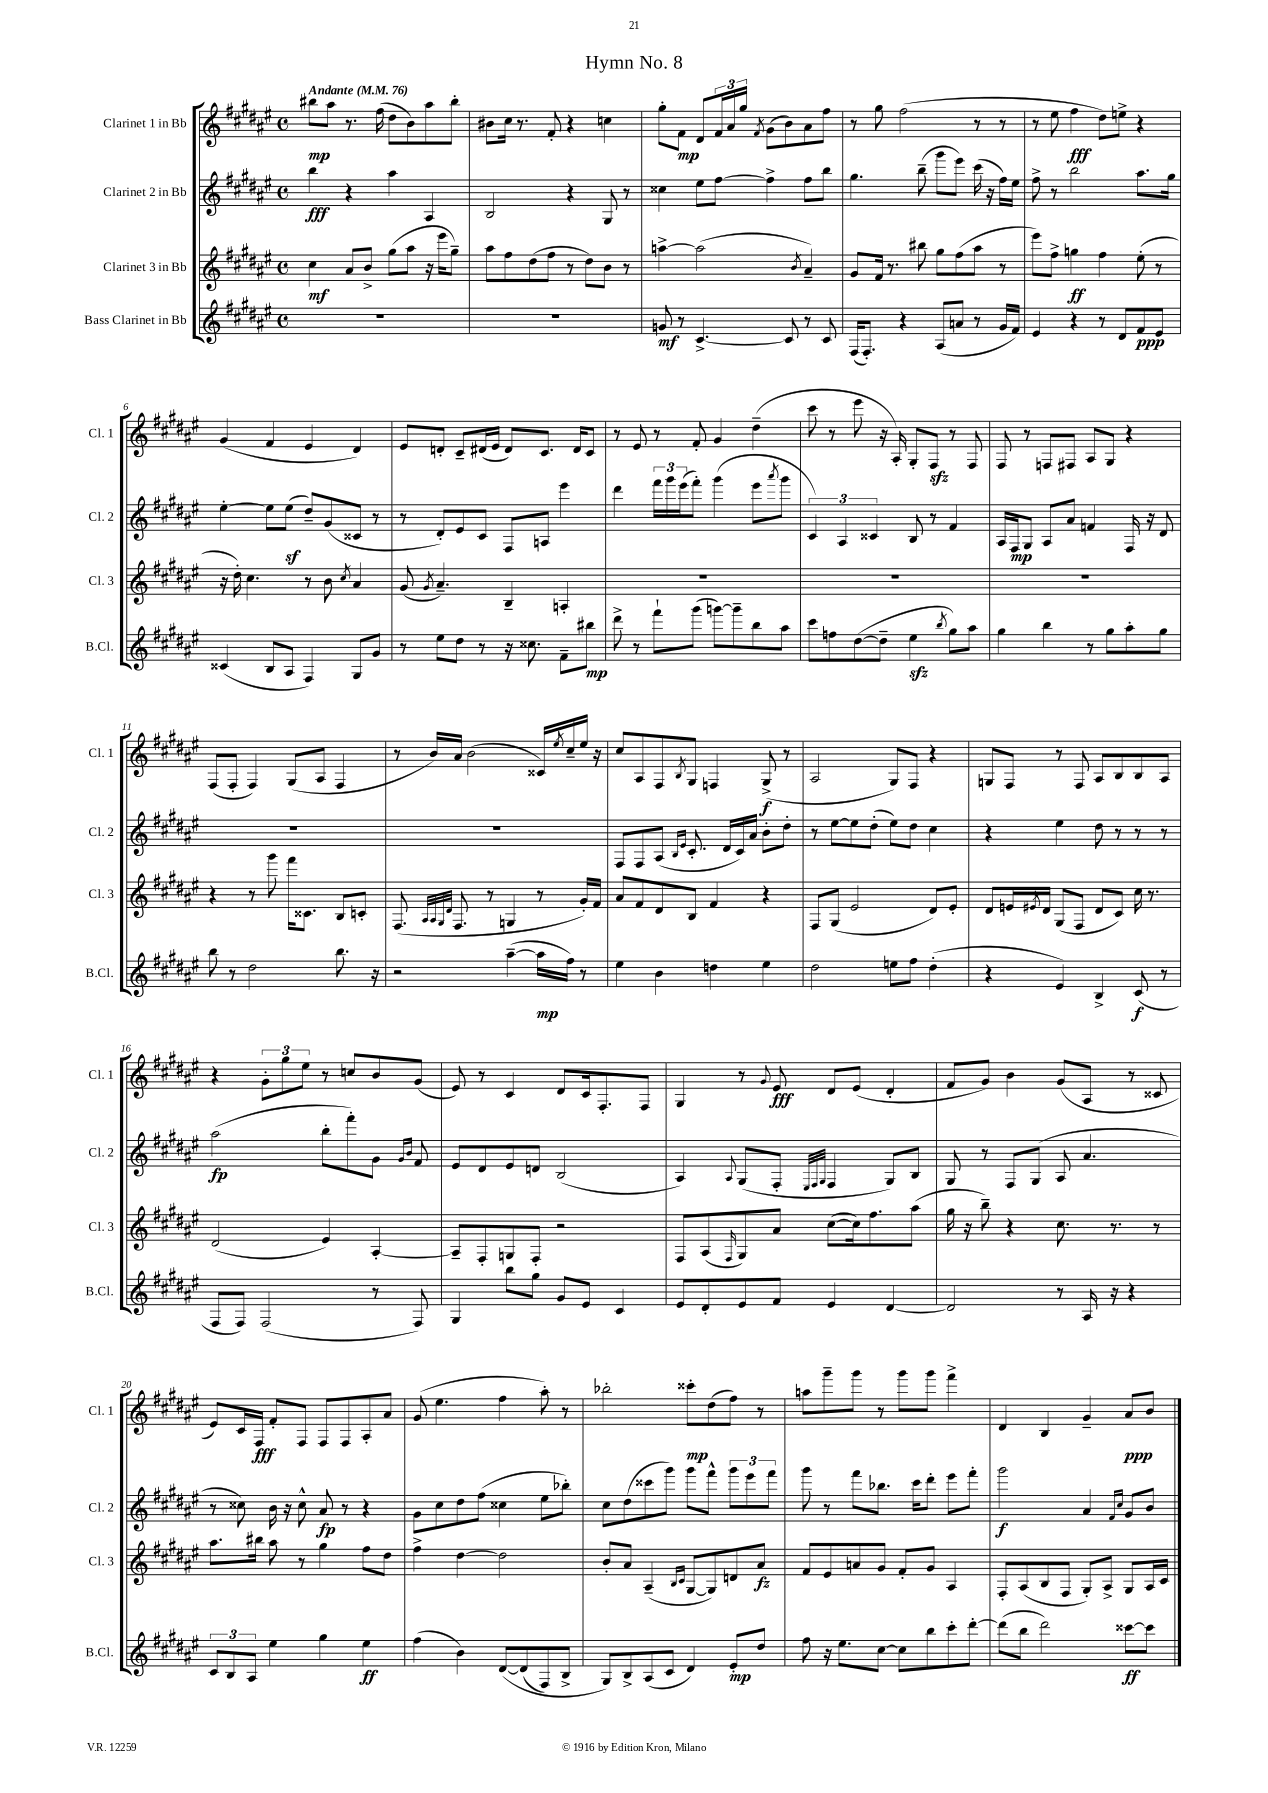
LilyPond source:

\header { title = "Hymn No. 8" }
<<
\new StaffGroup <<
\new Staff = "s0" \with { instrumentName = "Clarinet 1 in Bb" shortInstrumentName = "Cl. 1" } {
    \clef treble \key fis \major \defaultTimeSignature \time 4/4 \tempo "Andante" 4 = 76
    bis''8\mp ais''8 r8. fis''16( dis''8 b'8) ais''8 bis''8-. |
    bis'8 cis''16 r8. fis'8-. r4 c''4 |
    gis''8-. fis'8\mp dis'8 \tuplet 3/2 { fis'16 ais'16 gis''16 } \acciaccatura { fis'8 } gis'8( b'8) ais'8 fis''8 |
    r8 gis''8 fis''2( r8 r8 |
    r8 eis''8 fis''4\fff dis''8) e''8-> r4 |
    gis'4( fis'4 eis'4 dis'4) |
    eis'8 d'8-. cis'8-- dis'16( eis'16 dis'8) cis'8. dis'16 cis'8 |
    r8 eis'8 r8 fis'8-. gis'4 dis''4--( |
    cis'''8 r8 eis'''8 r16 ais16-.) gis8-. fis8\sfz r8 fis8 |
    fis8 r8 f8 fis8 ais8 gis8 r4 |
    fis8( fis8-. fis4) gis8( ais8 fis4 |
    r8 b'16) ais'16 b'2( cisis'16) \acciaccatura { eis''8 } cis''16-- eis''16 r16 |
    cis''8 ais8 fis8 \acciaccatura { b8 } gis8 f4 gis8->\f( r8 |
    ais2 gis8) fis8 r4 |
    g8 fis8 r8 fis8 ais8 b8 b8 ais8 |
    r4 \tuplet 3/2 { gis'8-. gis''8 eis''8 } r8 c''8 b'8 gis'8( |
    eis'8) r8 cis'4 dis'8 cis'16 fis8.-. fis8 |
    gis4 r8 \appoggiatura { gis'8 } eis'8\fff dis'8 eis'8( dis'4-. |
    fis'8 gis'8) b'4 gis'8( ais8 r8 cisis'8 |
    eis'8) cis'16 fis16\fff fis'8-. fis8 fis8 fis8 ais8-. ais'8 |
    gis'8( eis''4. fis''4 ais''8-.) r8 |
    bes''2-. cisis'''8-.\mp dis''8( fis''8) r8 |
    a''8 gis'''8-- gis'''8 r8 gis'''8 gis'''8 fis'''4-> |
    dis'4 b4 gis'4-- ais'8\ppp b'8 \bar "|." |
}
\new Staff = "s1" \with { instrumentName = "Clarinet 2 in Bb" shortInstrumentName = "Cl. 2" } {
    \clef treble \key fis \major \defaultTimeSignature \time 4/4
    b''4\fff r4 ais''4 ais4 |
    b2 r4 gis8 r8 |
    cisis''4 eis''8 fis''8~ fis''4-> fis''8 b''8 |
    gis''4. b''8--( gis'''8 eis'''8) cis'''16( r16 fis''16) eis''16 |
    fis''8-> r8 b''2 ais''8. gis''16 |
    eis''4~-. eis''8 eis''8\sf( dis''8--) gis'8( cisis'8 r8 |
    r8 dis'8-.) eis'8 cis'8 fis8 a8 eis'''4 |
    dis'''4 \tuplet 3/2 { fis'''16 gis'''16 eis'''16( } fis'''8-.) gis'''4( eis'''8 \acciaccatura { ais'''8 } gis'''8 |
    \tuplet 3/2 { cis'4) ais4 cisis'4 } b8 r8 fis'4 |
    ais16 fis16\mp gis8 ais8 ais'8 f'4 fis16 r16 dis'8 |
    R1 |
    R1 |
    fis8 fis8 ais8( \grace { b16 eis'16 } cis'8.-. dis'16 cis'16) ais'16 b'8-. dis''8-. |
    r8 eis''8~ eis''8 dis''8-.( eis''8) dis''8 cis''4 |
    r4 eis''4 dis''8 r8 r8 r8 |
    ais''2\fp( b''8-. fis'''8-.) gis'8 \grace { gis'16 b'16 } fis'8 |
    eis'8 dis'8 eis'8 d'8 b2( |
    ais4) \appoggiatura { ais8 } gis8( fis8-. \grace { eis32 fis32 gis32 } fis4 gis8) b8 |
    gis8 r8 fis8 gis8( ais8 ais'4. |
    r8 cisis''8) b'16 r16 cisis''8-^ ais'8\fp r8 r4 |
    gis'8 cis''8 dis''8 fis''8( cisis''4 eis''8 bes''8-.) |
    cis''8 dis''8( cisis'''8 gis'''8) gis'''8 fis'''8-^ \tuplet 3/2 { gis'''8 eis'''8 fis'''8 } |
    gis'''8 r8 fis'''8 bes''8. cis'''16 dis'''8-. eis'''8 fis'''8-. |
    gis'''2\f ais'4 \grace { fis'16 cis''16 } gis'8 b'8 \bar "|." |
}
\new Staff = "s2" \with { instrumentName = "Clarinet 3 in Bb" shortInstrumentName = "Cl. 3" } {
    \clef treble \key fis \major \defaultTimeSignature \time 4/4
    cis''4\mf ais'8 b'8-> gis''8( ais''8 r16 eis'''16 gis''8--) |
    ais''8 fis''8 dis''8( fis''8 r8 dis''8) b'8 r8 |
    a''4~-> a''2( \acciaccatura { b'8 } ais'4--) |
    gis'8 fis'16 r8. bis''8 gis''8 fis''8( ais''8 r8 |
    eis'''8) fis''8-> g''4\ff fis''4 eis''8-.( r8 |
    r16 dis''16-.) cis''4. r8 b'8 \acciaccatura { cis''8 } ais'4 |
    gis'8( \acciaccatura { gis'8 } ais'4.--) b4-- a4-. |
    R1 |
    R1 |
    R1 |
    r4 r8 gis'''8 fis'''16 cisis'8. b8 c'8-. |
    fis8.( \grace { ais32 ais32 gis32 dis'32 } fis8. r8 g4 r8 gis'16-.) fis'16 |
    ais'8 fis'8 dis'8 b8 fis'4 r4 |
    fis8 gis8( eis'2 dis'8) eis'8-. |
    dis'8 e'16 \acciaccatura { eis'8 } dis'16 gis8( fis8 dis'8 cis'8) cis''16 r8. |
    dis'2( eis'4) ais4~-. |
    ais8-- fis8-. g8 fis8-. r2 |
    fis8 ais8( \grace { fis16 } gis8) ais'8 cis''8~( cis''16) fis''8. ais''8( |
    gis''16 r16 b''8--) r4 cis''8. r8. r8 |
    ais''8. bis''16 ais''8 r8 gis''4 fis''8 dis''8 |
    fis''4-> dis''4~ dis''2 |
    b'8-. ais'8 ais4--( \grace { b16 cis'16 } gis8~ gis8) d'8 ais'8\fz |
    fis'8 eis'8 a'8 gis'8 fis'8-. gis'8 ais4 |
    fis8-. ais8( b8 fis8 gis8-.) ais8-> gis8 ais16 cis'16 \bar "|." |
}
\new Staff = "s3" \with { instrumentName = "Bass Clarinet in Bb" shortInstrumentName = "B.Cl." } {
    \clef treble \key fis \major \defaultTimeSignature \time 4/4
    R1 |
    R1 |
    g'8\mf r8 cis'4.~-> cis'8 r8 cis'8 |
    fis16( fis8.-.) r4 ais8( a'8 r8 gis'16 fis'16) |
    eis'4 r4 r8 dis'8 fis'8\ppp eis'8 |
    cisis'4( b8 ais8 fis4) gis8 gis'8 |
    r8 eis''8 dis''8 r8 r16 cisis''8. fis'8-- bis''8\mp |
    dis'''8-> r8 fis'''8-! gis'''8( g'''8~) g'''8-- b''8 ais''8 |
    cis'''8 f''8 dis''8~( dis''8-- eis''4\sfz \acciaccatura { b''8 } gis''8) ais''8 |
    gis''4 b''4 r8 gis''8 ais''8-. gis''8 |
    b''8 r8 dis''2 b''8. r16 |
    r2 ais''4~--( ais''16\mp fis''16) r8 |
    eis''4 b'4 d''4 eis''4 |
    dis''2 e''8 fis''8 dis''4-.( |
    r4 eis'4) b4-> cis'8\f( r8 |
    fis8 fis8) fis2( r8 fis8) |
    gis4 b''8 gis''8 gis'8 eis'8 cis'4 |
    eis'8 dis'8-. eis'8 fis'8 eis'4 dis'4~ |
    dis'2 r8 ais16 r16 r4 |
    \tuplet 3/2 { cis'8 b8 ais8 } eis''4 gis''4 eis''4\ff |
    fis''4( b'4) dis'8~\( dis'8( fis8) b8-> |
    gis8\) b8-> ais8( cis'8 dis'4) eis'8-.\mp dis''8 |
    fis''8 r16 eis''8. cis''8~ cis''8 b''8 cis'''8-. dis'''8~-. |
    dis'''8( b''8 dis'''2) cisis'''8~\ff cisis'''8 \bar "|." |
}
>>
>>
